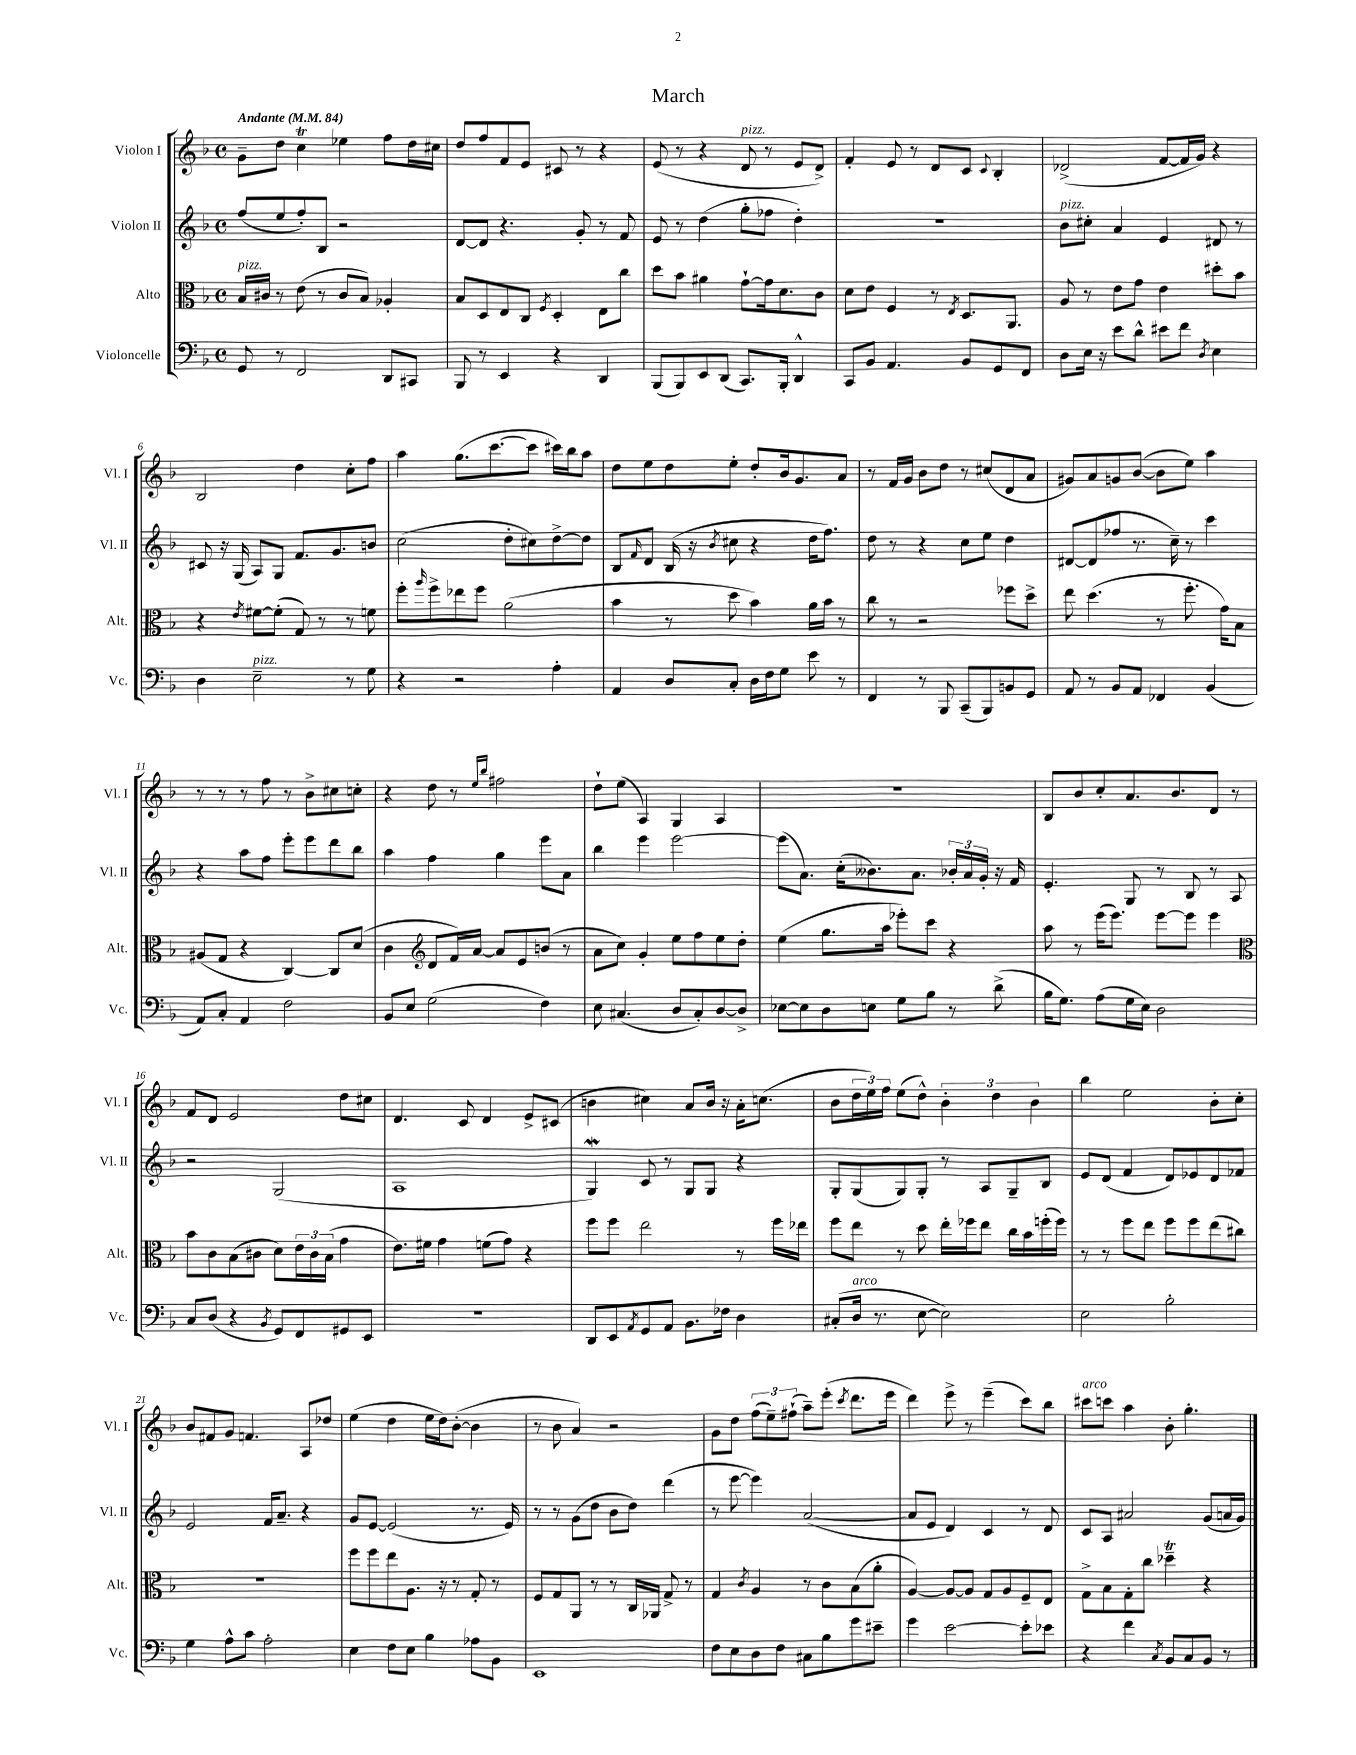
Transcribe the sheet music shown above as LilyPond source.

\header { title = "March" }
<<
\new StaffGroup <<
\new Staff = "s0" \with { instrumentName = "Violon I" shortInstrumentName = "Vl. I" } {
    \clef treble \key f \major \defaultTimeSignature \time 4/4 \tempo "Andante" 4 = 84
    g'8-- d''8 c''4\trill ees''4 f''8 d''16 cis''16 |
    d''8 f''8 f'8 e'8 cis'8 r8 r4 |
    e'8( r8 r4 d'8^\markup { \italic "pizz." } r8 e'8 d'8->) |
    f'4-. e'8 r8 d'8 c'8 \appoggiatura { c'8 } bes4-. |
    des'2->( f'8~ f'16 g'16) r4 |
    bes2 d''4 c''8-. f''8 |
    a''4 g''8.( c'''8.~ c'''8 cis'''16) bes''16 a''8 |
    d''8 e''8 d''8 e''8-. d''8-. bes'16 g'8. a'8 |
    r8 f'16 g'16 bes'8 d''8 r8 cis''8( d'8 a'8 |
    gis'8) a'8 g'8 bes'8~( bes'8 e''8) a''4 |
    r8 r8 r8 f''8 r8 bes'8-> cis''8 c''8-. |
    r4 d''8 r8 \grace { e''16 bes''16 } fis''2 |
    d''8-! e''8( a4) g4 a4 |
    R1 |
    bes8 bes'8 c''8-. a'8. bes'8. d'8 r8 |
    f'8 d'8 e'2 d''8 cis''8 |
    d'4. c'8 d'4 e'8-> cis'8( |
    b'4 cis''4) a'8 b'16 r16 a'16-. c''8.( |
    bes'8 \tuplet 3/2 { d''16 e''16) f''16 } e''8( d''8-^) \tuplet 3/2 { bes'4-. d''4 bes'4 } |
    bes''4 e''2 bes'8-. c''8-. |
    bes'8 fis'8 g'8 f'4. a8 des''8 |
    e''4( d''4 e''16 d''16) bes'8~-.( bes'4 |
    r8 bes'8 a'4) r2 |
    g'8 d''8 \tuplet 3/2 { f''8( e''8--) fis''8-!( } a''8--) e'''8-.( \acciaccatura { c'''8 } d'''8. e'''16 |
    d'''4) e'''8-> r8 e'''4--( c'''8) bes''8 |
    cis'''8^\markup { \italic "arco" } c'''8 a''4 bes'8-. g''4.-. \bar "|." |
}
\new Staff = "s1" \with { instrumentName = "Violon II" shortInstrumentName = "Vl. II" } {
    \clef treble \key f \major \defaultTimeSignature \time 4/4
    f''8( e''8 f''8-.) bes8 r2 |
    d'8~ d'8 r4. g'8-. r8 f'8 |
    e'8 r8 d''4( g''8-. fes''8 d''4-.) |
    R1 |
    bes'8^\markup { \italic "pizz." } cis''8-. a'4 e'4 dis'8 r8 |
    cis'8 r16 g16( a8) g8 f'8. g'8. b'8 |
    c''2( d''8-. cis''8) d''8~-> d''8 |
    bes8 \grace { f'16 } d'8 bes16( r16 \acciaccatura { bes'8 } cis''8 r4 d''16 f''8.) |
    d''8 r8 r4 c''8 e''8 d''4 |
    dis'8~ dis'8( fes''8 r8. c''16--) r8 c'''4 |
    r4 a''8 f''8 e'''8-. e'''8 d'''8 bes''8 |
    a''4 f''4 g''4 e'''8 a'8 |
    bes''4 e'''4 e'''2~ |
    e'''8( a'8.) c''16-.( beses'8.) a'8. \tuplet 3/2 { bes'16-. a'16 g'16-. } r16 f'16 |
    e'4.-. g8 r8 bes8 r8 a8 |
    r2 g2( |
    a1 |
    g4\mordent) c'8 r8 g8 g8 r4 |
    g8-. g8( g8) g8-. r8 a8 g8-- bes8 |
    e'8 d'8( f'4 d'8) ees'8 d'8 fes'8 |
    e'2 f'16 a'8.-- r4 |
    g'8 e'8~ e'2( r8. e'16) |
    r8 r8 g'8( d''8 bes'8 d''8) d'''4( |
    r8 e'''8~ e'''4) a'2~( |
    a'8 e'8 d'4) c'4 r8 d'8 |
    c'8 a8 ais'2 g'8( a'16 g'16) \bar "|." |
}
\new Staff = "s2" \with { instrumentName = "Alto" shortInstrumentName = "Alt." } {
    \clef alto \key f \major \defaultTimeSignature \time 4/4
    bes16^\markup { \italic "pizz." } cis'16 r8 e'8( r8 cis'8 bes8) aes4-. |
    bes8 d8 e8 c8 \acciaccatura { f8 } d4-. e8 c''8 |
    d''8 bes'8 ais'4 g'8~-! g'16 d'8. c'8 |
    d'8 e'8 f4 r8 \acciaccatura { e8 } d8. a,8. |
    a8 r8 e'8 g'8 e'4 dis''8-. bes'8 |
    r4 \acciaccatura { e'8 } fis'8~ fis'8-.( g8) r8 r8 f'8 |
    f''8-. \grace { a''16 } f''8-> ees''8 f''8 a'2( |
    bes'4 r8 d''8 bes'4) a'16 bes'16 r8 |
    c''8 r8 r2 fes''8 d''8-> |
    e''8 d''4.( r8 f''8.-. g'16) bes8 |
    ais8( g8 r4 c4~) c8 d'8( |
    c'4 \clef treble d'8 f'16) a'16~ a'8 e'8 b'8( r8 |
    a'8 c''8) g'4-. e''8 f''8 e''8 d''8-. |
    e''4( g''8. a''16 ees'''8-.) c'''8 r4 |
    a''8 r8 e'''16( e'''8.) e'''8~ e'''8 e'''4 |
    \clef alto bes'8 c'8 bes8( cis'8 d'8) \tuplet 3/2 { e'16 cis'16 bes16( } g'4 |
    e'8.) fis'16 g'4 f'8( g'8) r4 |
    f''8 f''8 e''2 r8 f''16 ees''16 |
    f''8 e''8 r8 d''8 e''16-. fes''16 e''8 c''16 bes'16 f''16-.( f''16) |
    r8 r8 f''8 e''8 f''8 f''8 e''8( cis''8) |
    R1 |
    f''8 f''8 e''8 a8. r16 r8 g8-. r8 |
    f8 g8 a,8 r8 r8 c16 aes,16 g8-> r8 |
    g4 \acciaccatura { c'8 } a4 r8 c'8 bes8( a'8-. |
    a4~) a8~ a8 g8 a8 f8-- e8 |
    g8-> bes8 g8-. c''8 des''4--\trill r4 \bar "|." |
}
\new Staff = "s3" \with { instrumentName = "Violoncelle" shortInstrumentName = "Vc." } {
    \clef bass \key f \major \defaultTimeSignature \time 4/4
    g,8 r8 f,2 d,8 cis,8 |
    bes,,8 r8 e,4 r4 d,4 |
    bes,,8( bes,,8) e,8 d,8( c,8.) bes,,16-. d,4-^ |
    c,8 bes,8 a,4. bes,8 g,8 f,8 |
    d8 e16 r16 e'8 d'8-^ eis'8 f'8 \acciaccatura { d8 } e4 |
    d4 e2--^\markup { \italic "pizz." } r8 g8 |
    r4 r2 a4-. |
    a,4 d8 c8-. d16 f16 g8 e'8 r8 |
    f,4 r8 bes,,8 c,8--( bes,,8) b,8 g,8 |
    a,8 r8 bes,8 a,8 fes,4 bes,4( |
    a,8) c8-. a,4 f2 |
    bes,8 e8 g2( f4) |
    e8 cis4.( d8 cis8-.) d8~ d8-> |
    ees8~ ees8 d8 e8 g8 bes8 r8 d'8->( |
    bes16 g8.) a8( g16 e16) d2 |
    c8 d8( r4 \acciaccatura { bes,8 } g,8) f,8 gis,8 e,8 |
    R1 |
    d,8 e,8 \acciaccatura { a,8 } g,8 a,8 bes,8. fes16 d4 |
    cis8-.( d16^\markup { \italic "arco" } r8. e8~ e2) |
    e2 bes2-. |
    g4 a8-^ c'8 a2-. |
    e4 f8 e8 bes4 aes8 bes,8 |
    e,1 |
    f8 e8 d8 f8 cis8 bes8 g'8 eis'8-- |
    g'4 e'2~ e'8-. ees'8 |
    r4 f'4 \acciaccatura { c8 } bes,8 c8 bes,8 r8 \bar "|." |
}
>>
>>
